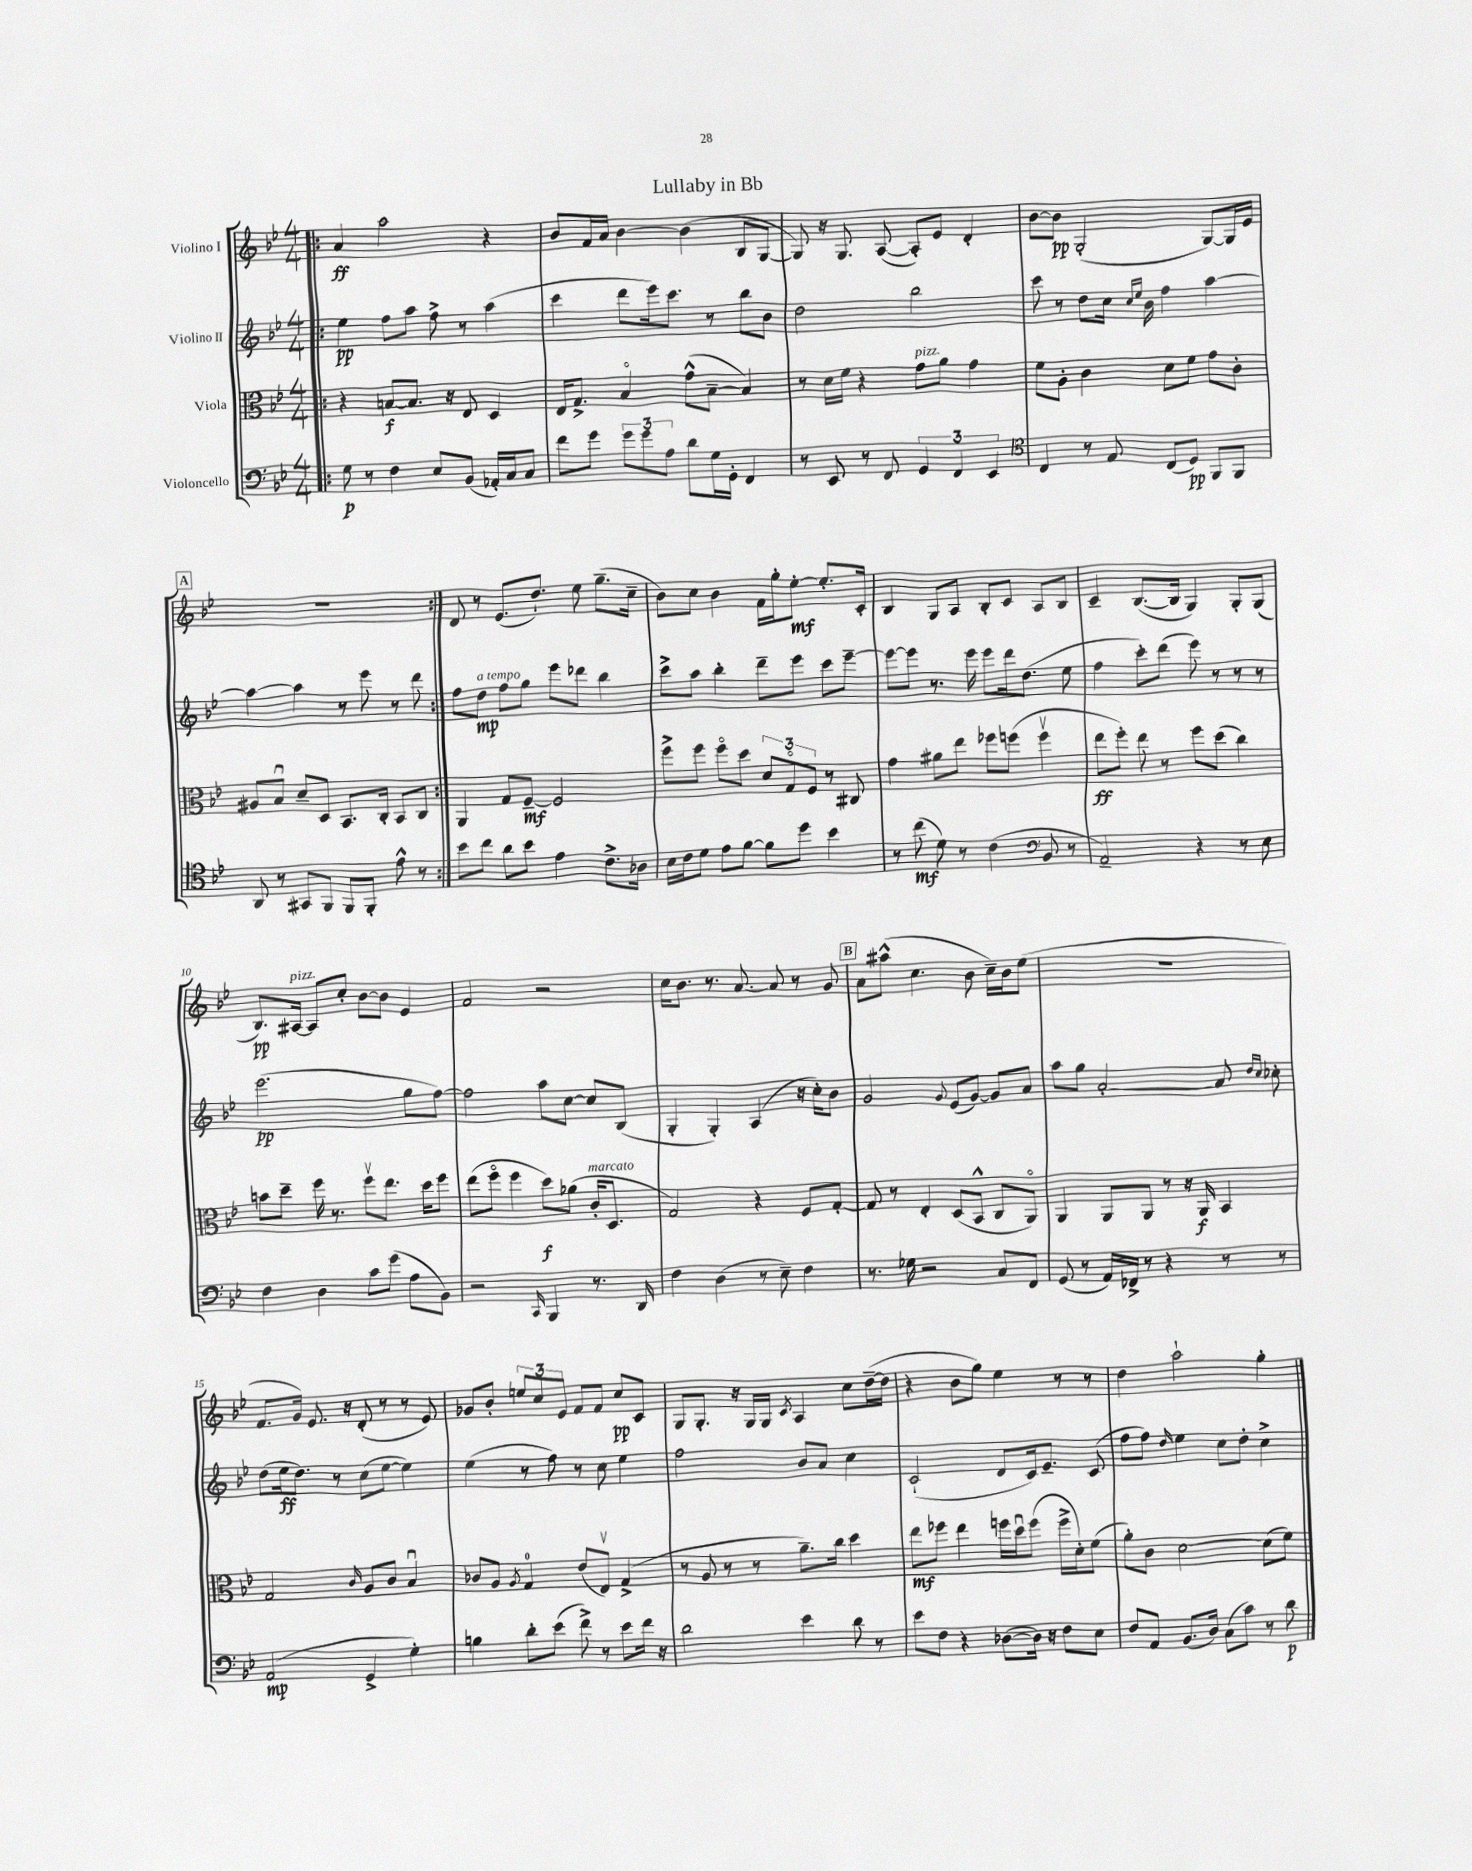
\header { title = "Lullaby in Bb" }
<<
\new StaffGroup <<
\new Staff = "s0" \with { instrumentName = "Violino I" } {
    \clef treble \key bes \major \numericTimeSignature \time 4/4
    \autoBeamOff \repeat volta 2 { \bar ".|:" a'4\ff a''2 r4 |
    bes'8[ f'16 a'16] bes'4~ bes'4( bes8[ g8]~ |
    g8) r16 g8. a8~( a8[-.) ees'8] d'4-. |
    bes'8[~ bes'8]\pp g2-.( g8[~) g16 ees'16] |
    \mark \markup { \box "A" } r1 | }
    d'8 r8 ees'8.[( d''8.]-!) ees''8 g''8.[--( c''16]-- |
    bes'8[) c''8] bes'4 f'16[ g''16-. ees''8]~-.\mf ees''8.[-. c'16]-. |
    bes4 g8[ a8] bes8[-. c'8] a8[ bes8] |
    c'4-- bes8.[~( bes16] g4) g8[-. g8]( |
    bes8.[\pp) ais16]~^\markup { \italic "pizz." } ais8[ c''8]-. bes'8[~ bes'8] ees'4 |
    f'2 r2 |
    c''16[ bes'8.] r8. a'8.~ a'8 r8 g'8 |
    \mark \markup { \box "B" } a'8[ ais''8]-^( c''4. bes'8 c''16[--) bes'16 ees''8]( |
    R1 |
    f'8.[ g'16]) ees'8. r16 d'8-.( r8 r8 ees'8) |
    ges'8[ bes'8]-. \tuplet 3/2 { e''8[ c''8 ees'8] } f'8[ f'8] c''8[\pp c'8] |
    g8[ g8.]-. r16 g16[ g16] \acciaccatura { c'8 } a4 c''8[ d''16~--( d''16] |
    r4 bes'8[ g''8]) ees''4 r8 r8 |
    d''4 a''2-! g''4-. \bar "|." |
}
\new Staff = "s1" \with { instrumentName = "Violino II" } {
    \clef treble \key bes \major \numericTimeSignature \time 4/4
    \autoBeamOff \repeat volta 2 { \bar ".|:" ees''4\pp f''8[ a''8] f''8-> r8 a''4( |
    c'''4 d'''8[ ees'''16) c'''8.] r8 bes''8[ bes'8] |
    d''2 bes''2 |
    c'''8 r8 d''8[ c''16] \grace { c''16[ ees''16] } bes'16 f''4 a''4~ |
    \mark \markup { \box "A" } a''4~ a''4 r8 ees'''8 r8 d'''8 | }
    f''8[ d''8]\mp^\markup { \italic "a tempo" } f''8[ g''8] ees'''8[ des'''8] bes''4 |
    c'''8[-> a''8] bes''4-. d'''8[-- ees'''8] c'''8[ ees'''8]~-- |
    ees'''8[~ ees'''8] r8. ees'''16 ees'''8[ d'''16 d''8.]( ees''8 |
    f''4 c'''8[-.) d'''8]( ees'''8) r8 r8 r8 |
    ees'''2.\pp( g''8[ f''8]~) |
    f''2 a''8[ c''8]~ c''8[ bes8]( |
    g4-. g4-.) a4( r16 c''16[-.) bes'8] |
    \mark \markup { \box "B" } g'2 \appoggiatura { g'8 } ees'8[( g'8]~) g'8[ a'8] |
    a''8[ g''8] a'2~-. a'8 \grace { d''16[ c''16] } ces''8-. |
    d''8[( ees''16\ff d''8.]) r8 c''8[( ees''8]~ ees''4) |
    ees''4( r8 f''8) r8 c''8 ees''4 |
    f''2 bes'8[ a'8] c''4 |
    c'2-!( d'8[ c'16) ees'8.]-- c'8( |
    f''8[ f''8]) \grace { d''16 } ees''4 c''8[ d''8]-. c''4-> \bar "|." |
}
\new Staff = "s2" \with { instrumentName = "Viola" } {
    \clef alto \key bes \major \numericTimeSignature \time 4/4
    \autoBeamOff \repeat volta 2 { \bar ".|:" r4 b8[~\f b8.] r16 ees8 d4 |
    ees16[ g8.]-> bes4\flageolet g'8[-^( bes8]~-- bes4) |
    r8 d'16[ f'16] r4 g'8[^\markup { \italic "pizz." } a'8] g'4 |
    f'8[ a8]-. c'4 d'8[ f'8] g'8[ c'8]-. |
    \mark \markup { \box "A" } ais8[ bes8]\downbow d'8[-- d8] bes,8.[ c16]-. bes,8[ c8] | }
    a,4 g8[ f8]~--\mf f2 |
    f''8[-> f''8] f''8[\flageolet d''8] \tuplet 3/2 { d'8[ g8\flageolet f8] } r8 cis8 |
    g'4 ais'8[ ees''8] fes''8[ f''8]( f''4\upbow |
    ees''8[\ff f''8]-.) ees''8 r8 f''8[ d''8]( c''4) |
    b'8[ d''8]-- f''16 r8. f''8[\upbow ees''8.] d''16[ f''8] |
    ees''8[( f''8]\flageolet f''4 d''8[\f) aes'8]( c'16[-.^\markup { \italic "marcato" } d8.] |
    g2) r4 f8[ g8]~-. |
    \mark \markup { \box "B" } g8 r8 ees4-. d8[( bes,8]-^ c8[ a,8]\flageolet) |
    a,4 a,8[ a,8] r8 r16 a,16\f bes,4 |
    g2 \grace { c'16 } a8[ c'8] bes4\downbow |
    ces'8[ a8] \acciaccatura { a8 } g4-0 ees'8[( ees8]\upbow) g4->( |
    r8 a8 r8 r8 a'8.[--) c''16] d''4 |
    ees''8[\mf fes''8] ees''4 f''16[ d''16\downbow f''8]( f''16[-> d'16-.) f'8]( |
    a'8[-.) c'8] d'2~ d'8[( f'8]) \bar "|." |
}
\new Staff = "s3" \with { instrumentName = "Violoncello" } {
    \clef bass \key bes \major \numericTimeSignature \time 4/4
    \autoBeamOff \repeat volta 2 { \bar ".|:" g8\p r8 f4 ees8[ bes,8]( aes,16[-.) c16 c8] |
    f'8[ g'8] \tuplet 3/2 { g'8[ g'8 a8] } d'8[ g16 g,16]-. f,4 |
    r8 ees,8 r8 f,8 \tuplet 3/2 { g,4 f,4 ees,4 } |
    \clef tenor c4 r8 ees8 c8[( d8]\pp) f,8[ f,8] |
    \mark \markup { \box "A" } a,8 r8 gis,8[ f,8] f,8[ f,8]-. ees'8-^ r8 | }
    bes'8[ c''8] a'8[ bes'8] ees'4 c'8.[-> aes16] |
    bes16[ c'16 d'8] ees'8[ f'8]~ f'8[ d''8] bes'4 |
    r8 c''8\mf( d'8) r8 c'4( \clef bass bes,8 r8 |
    a,2--) r4 r8 ees8 |
    f4 d4 c'8[ g'8]( a8[ bes,8]) |
    r2 \grace { c,16 } bes,,4 r8. d,16 |
    f4 d4( r8 ees8--) f4 |
    \mark \markup { \box "B" } r8. ges16 r2 c8[ f,8] |
    g,8( r8 a,16[) fes,16]-> r8 r4 r8 r8 |
    a,2\mp( g,4-> g4-.) |
    b4 d'8[-. ees'8]( f'8->) r8 ees'8[ f'16] r16 |
    d'2 ees'4 d'8 r8 |
    ees'8[ f8] r4 des8[~( des16]) r16 f8[ ees8] |
    f8[ a,8] bes,8.[( d16]) c8[( c'8]) r8 d'8\p \bar "|." |
}
>>
>>
